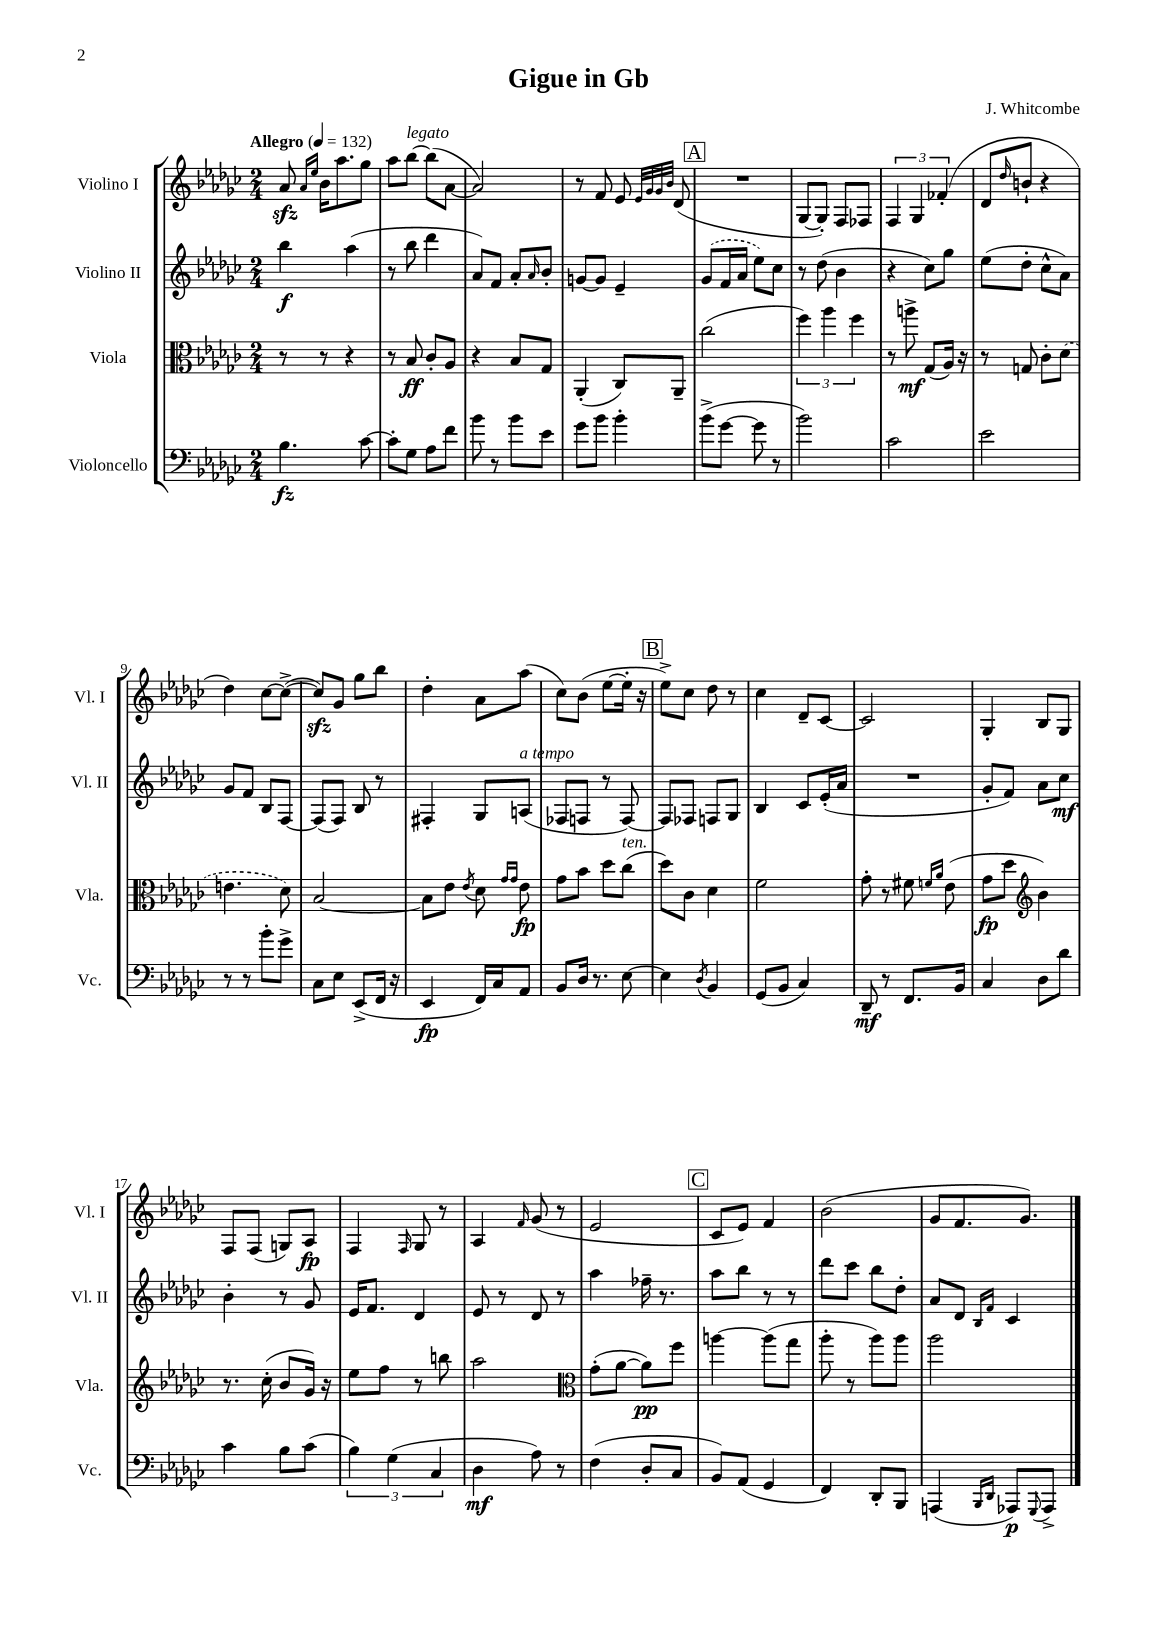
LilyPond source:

\header { title = "Gigue in Gb" composer = "J. Whitcombe" }
<<
\new StaffGroup <<
\new Staff = "s0" \with { instrumentName = "Violino I" shortInstrumentName = "Vl. I" } {
    \clef treble \key ges \major \numericTimeSignature \time 2/4 \tempo "Allegro" 4 = 132
    aes'8\sfz \grace { aes'16 ees''16 } bes'16 aes''8. ges''8 |
    aes''8 bes''8~^\markup { \italic "legato" } bes''8( aes'8~ |
    aes'2) |
    r8 f'8 ees'8 \grace { ees'32 ges'32 ges'32 bes'32 } des'8( |
    \mark \markup { \box "A" } R2 |
    ges8~ ges8-.) f8 fes8 |
    \tuplet 3/2 { f4 ges4 fes'4-.( } |
    des'8 \grace { des''16 } b'8-! r4 |
    des''4) ces''8~ ces''8~->( |
    ces''8\sfz) ges'8 ges''8 bes''8 |
    des''4-. aes'8 aes''8( |
    ces''8) bes'8( ees''8~ ees''16-. r16 |
    \mark \markup { \box "B" } ees''8->) ces''8 des''8 r8 |
    ces''4 des'8-- ces'8~ |
    ces'2 |
    ges4-. bes8 ges8 |
    f8 f8( g8) aes8\fp |
    f4 \grace { f16 } ges8 r8 |
    aes4 \grace { f'16 } ges'8( r8 |
    ees'2 |
    \mark \markup { \box "C" } ces'8 ees'8) f'4 |
    bes'2( |
    ges'8 f'8. ges'8.) \bar "|." |
}
\new Staff = "s1" \with { instrumentName = "Violino II" shortInstrumentName = "Vl. II" } {
    \clef treble \key ges \major \numericTimeSignature \time 2/4
    bes''4\f aes''4( |
    r8 bes''8 des'''4 |
    aes'8) f'8 aes'8-. \grace { aes'16 } bes'8-. |
    g'8~ g'8 ees'4-- |
    \mark \markup { \box "A" } \once \slurDashed ges'8( f'16 aes'16 ees''8) ces''8 |
    r8 des''8( bes'4 |
    r4 ces''8) ges''8 |
    ees''8( des''8-. ces''8-^ aes'8) |
    ges'8 f'8 bes8 f8~ |
    f8( f8) bes8 r8 |
    fis4-. ges8 a8^\markup { \italic "a tempo" }( |
    fes8 f8 r8 f8~) |
    \mark \markup { \box "B" } f8 fes8 f8 ges8 |
    bes4 ces'8 ees'16-.( aes'16 |
    R2 |
    ges'8-. f'8) aes'8 ces''8\mf |
    bes'4-. r8 ges'8 |
    ees'16 f'8. des'4 |
    ees'8 r8 des'8 r8 |
    aes''4 fes''16-- r8. |
    \mark \markup { \box "C" } aes''8 bes''8 r8 r8 |
    des'''8 ces'''8 bes''8 des''8-. |
    aes'8 des'8 \grace { bes16 f'16 } ces'4 \bar "|." |
}
\new Staff = "s2" \with { instrumentName = "Viola" shortInstrumentName = "Vla." } {
    \clef alto \key ges \major \numericTimeSignature \time 2/4
    r8 r8 r4 |
    r8 bes8\ff ces'8-. aes8 |
    r4 bes8 ges8 |
    aes,4-.( ces8) aes,8-- |
    \mark \markup { \box "A" } ces''2( |
    \tuplet 3/2 { f''4) aes''4 f''4 } |
    r8 a''8->\mf ges8( aes16) r16 |
    r8 g8 ces'8-. \once \slurDashed des'8( |
    e'4. des'8) |
    bes2~ |
    bes8 ees'8 \acciaccatura { ees'8 } des'8 \grace { ges'16 ges'16 } ees'8\fp |
    ges'8 bes'8 des''8 ces''8^\markup { \italic "ten." }( |
    \mark \markup { \box "B" } des''8) ces'8 des'4 |
    f'2 |
    ges'8-. r8 fis'8 \grace { f'16 aes'16 } ees'8( |
    ges'8\fp des''8 \clef treble bes'4) |
    r8. ces''16-.( bes'8 ges'16) r16 |
    ees''8 f''8 r8 b''8 |
    aes''2 |
    \clef alto ges'8-.( aes'8~ aes'8\pp) f''8 |
    \mark \markup { \box "C" } a''4~ a''8( ges''8 |
    aes''8-. r8 aes''8) aes''8 |
    aes''2 \bar "|." |
}
\new Staff = "s3" \with { instrumentName = "Violoncello" shortInstrumentName = "Vc." } {
    \clef bass \key ges \major \numericTimeSignature \time 2/4
    bes4.\fz ces'8~ |
    ces'8-. ges8 aes8 f'8 |
    bes'8 r8 bes'8 ees'8 |
    ges'8 bes'8 bes'4-. |
    \mark \markup { \box "A" } bes'8->( ges'8~ ges'8 r8 |
    bes'2) |
    ces'2 |
    ees'2 |
    r8 r8 bes'8-. ges'8-> |
    ces8 ees8 ees,8->( f,16 r16 |
    ees,4\fp f,16) ces16 aes,8 |
    bes,8 des16 r8. ees8~ |
    \mark \markup { \box "B" } ees4 \acciaccatura { des8 } bes,4 |
    ges,8( bes,8 ces4) |
    des,8--\mf r8 f,8. bes,16 |
    ces4 des8 des'8 |
    ces'4 bes8 ces'8( |
    \tuplet 3/2 { bes4) ges4( ces4 } |
    des4\mf aes8) r8 |
    f4( des8-. ces8 |
    \mark \markup { \box "C" } bes,8) aes,8( ges,4 |
    f,4) des,8-. bes,,8 |
    a,,4( \grace { bes,,16 des,16 } aes,,8\p) \appoggiatura { ges,,8 } aes,,8-> \bar "|." |
}
>>
>>
